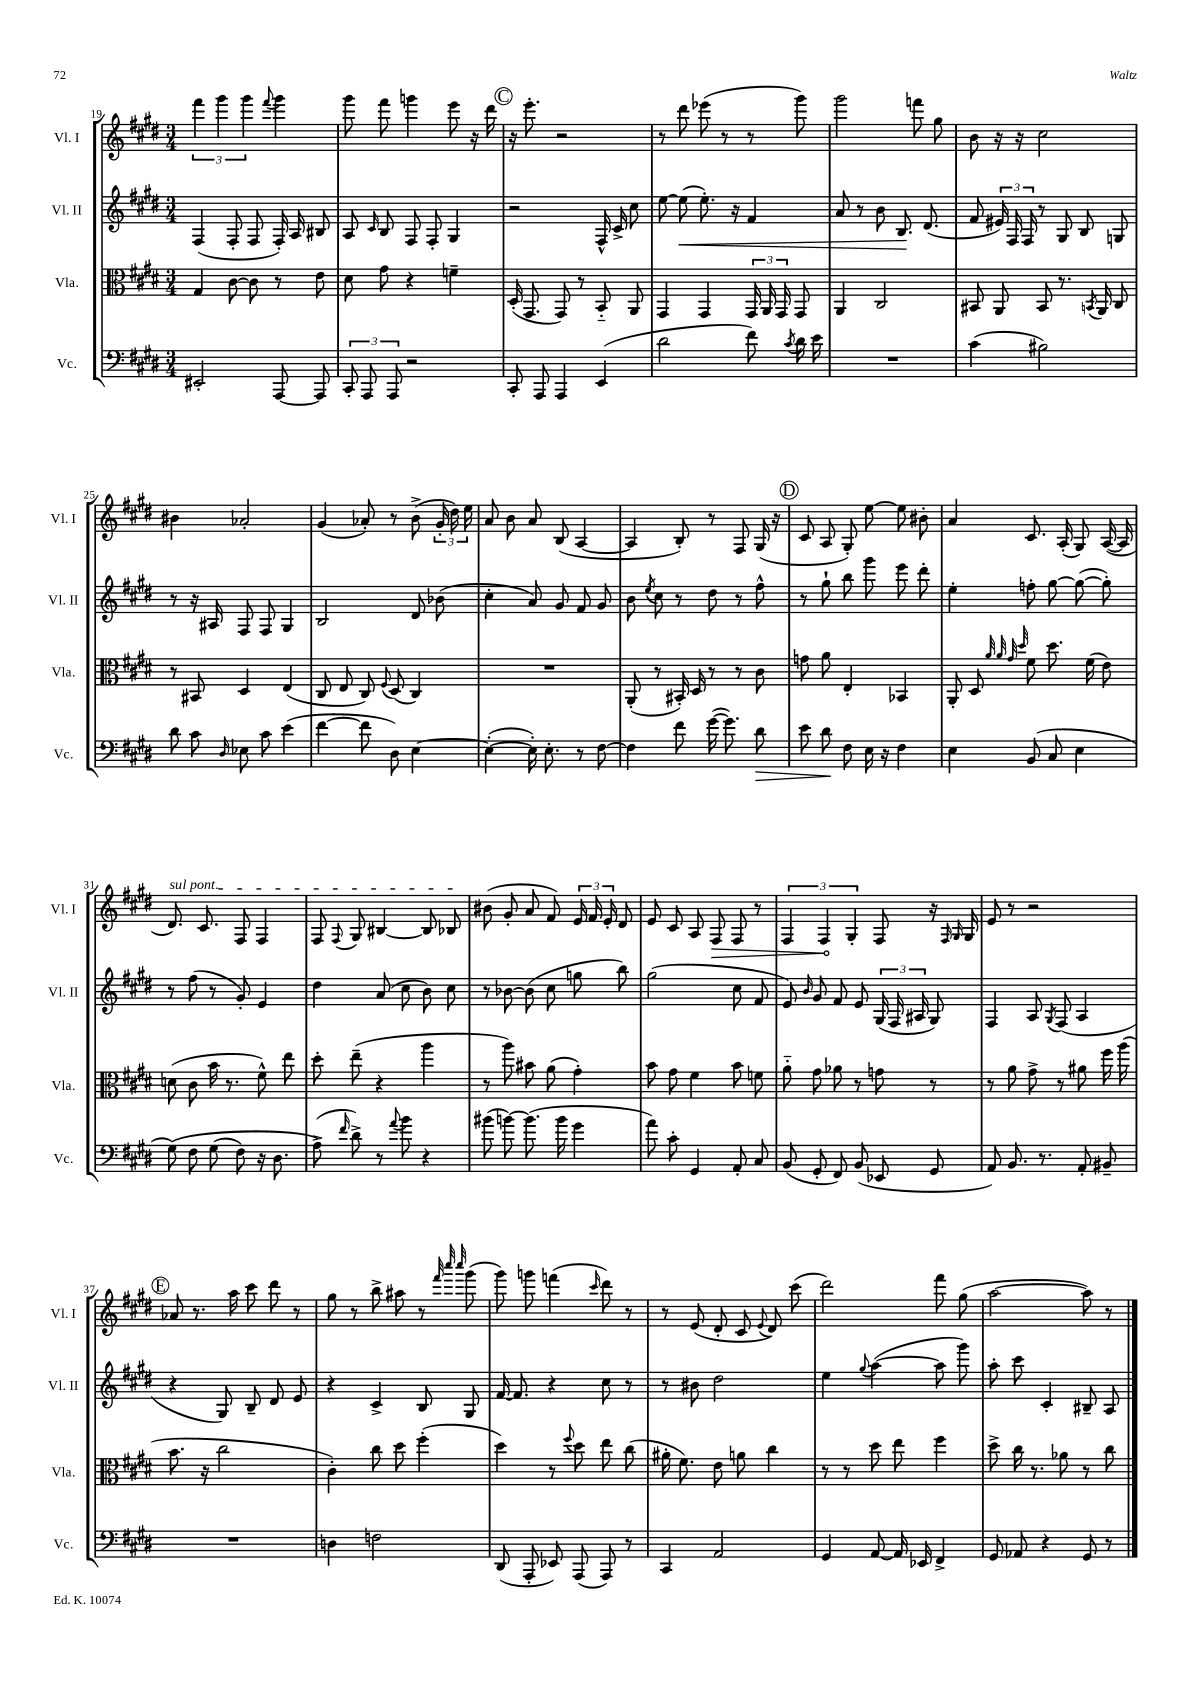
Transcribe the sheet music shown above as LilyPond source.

<<
\new StaffGroup <<
\new Staff = "s0" \with { instrumentName = "Vl. I" shortInstrumentName = "Vl. I" } {
    \clef treble \key e \major \numericTimeSignature \time 3/4
    \autoBeamOff \tuplet 3/2 { fis'''4 gis'''4 gis'''4 } \appoggiatura { fis'''8 } gis'''4 |
    gis'''8 fis'''8 g'''4 e'''8 r16 dis'''16 |
    \mark \markup { \circle "C" } r16 e'''8.-. r2 |
    r8 dis'''8 ees'''8( r8 r8 gis'''8) |
    gis'''2 f'''8 gis''8 |
    b'8 r16 r16 cis''2 |
    bis'4 aes'2-. |
    gis'4( aes'8-.) r8 b'8->( \tuplet 3/2 { gis'16-. dis''16) e''16 } |
    a'8 b'8 a'8 b8( a4~ |
    a4 b8-.) r8 fis8 gis16( r16 |
    \mark \markup { \circle "D" } cis'8 a8 gis8-.) e''8~ e''8 bis'8-. |
    a'4 cis'8. a16-.( gis8) a16~( a16 |
    \once \override TextSpanner.bound-details.left.text = \markup { \italic "sul pont." } dis'8.\startTextSpan) cis'8. fis8 fis4 |
    fis8 \appoggiatura { fis8 } gis8 bis4~ bis8 bes8\stopTextSpan |
    bis'8( gis'8-. a'8 fis'8) \tuplet 3/2 { e'16 fis'16 e'16-. } dis'8 |
    e'8 cis'8 a8 \once \override Hairpin.circled-tip = ##t fis8\> fis8 r8 |
    \tuplet 3/2 { fis4 fis4\! gis4-. } fis8 r16 \grace { fis16 gis16 } gis16 |
    e'8 r8 r2 |
    \mark \markup { \circle "E" } aes'8 r8. a''16 cis'''8 dis'''8 r8 |
    gis''8 r8 b''8-> ais''8 r8 \grace { fis'''32 cis''''32 cis''''32 } gis'''8( |
    gis'''8) g'''8 f'''4( \grace { cis'''16 } dis'''8) r8 |
    r8 e'8( dis'8-. cis'8 \appoggiatura { e'8 } dis'8) cis'''8( |
    dis'''2) fis'''8 gis''8( |
    a''2~ a''8) r8 \bar "|." |
}
\new Staff = "s1" \with { instrumentName = "Vl. II" shortInstrumentName = "Vl. II" } {
    \clef treble \key e \major \numericTimeSignature \time 3/4
    \autoBeamOff fis4( fis8-. fis8 fis16-.) a16 bis8 |
    a8 \grace { cis'16 } b8 fis8 fis8-. gis4 |
    \mark \markup { \circle "C" } r2 fis16-^ cis'16-> cis''8 |
    e''8~ e''8\<( e''8.-.) r16 fis'4 |
    a'8 r8 b'8 b8.\! dis'8.( |
    fis'8 \tuplet 3/2 { eis'16) fis16 fis16 } r8 gis8 b8 g8 |
    r8 r16 ais16 fis8 fis8 gis4 |
    b2 dis'8 bes'8( |
    cis''4-. a'8) gis'8 fis'8 gis'8 |
    b'8 \acciaccatura { e''8 } cis''8 r8 dis''8 r8 fis''8-^ |
    \mark \markup { \circle "D" } r8 gis''8-! b''8 gis'''8 e'''8 dis'''8-. |
    e''4-. f''8-. gis''8~ gis''8~( gis''8-.) |
    r8 fis''8( r8 gis'8-.) e'4 |
    dis''4 a'8( cis''8 b'8) cis''8 |
    r8 bes'8~ bes'8( cis''8 g''8 b''8) |
    gis''2( cis''8 fis'8 |
    e'8) \grace { b'16 } gis'8 fis'8 e'8 \tuplet 3/2 { gis16( fis16 ais16 } gis8) |
    fis4 a8 \acciaccatura { gis8 } fis8( a4 |
    \mark \markup { \circle "E" } r4 gis8) b8-- dis'8 e'8 |
    r4 cis'4-> b8 gis8 |
    fis'16~ fis'8. r4 cis''8 r8 |
    r8 bis'8 dis''2 |
    e''4 \appoggiatura { gis''8 } a''4~( a''8 gis'''8) |
    a''8-. cis'''8 cis'4-. bis8-- a8 \bar "|." |
}
\new Staff = "s2" \with { instrumentName = "Vla." shortInstrumentName = "Vla." } {
    \clef alto \key e \major \numericTimeSignature \time 3/4
    \autoBeamOff gis4 cis'8~ cis'8 r8 e'8 |
    dis'8 gis'8 r4 f'4-- |
    \mark \markup { \circle "C" } dis16-.( gis,8. gis,8) r8 b,8-_ a,8 |
    gis,4 gis,4 \tuplet 3/2 { gis,16 a,16 gis,16 } gis,8 |
    a,4 cis2 |
    bis,8 a,8 bis,8 r8. \acciaccatura { b,8 } a,16 cis8 |
    r8 bis,8 dis4 e4( |
    cis8 e8 cis8) \appoggiatura { fis8 } dis8( cis4) |
    R2. |
    a,8-.( r8 bis,16-.) dis16 r8 r8 cis'8 |
    \mark \markup { \circle "D" } g'8 a'8 e4-. bes,4 |
    a,8-. dis8 \grace { a'32 a'32 gis'32 dis''32 } fis'8 dis''8. fis'16( e'8) |
    d'8( cis'8 b'16 r8. fis'8-^) e''8 |
    dis''8-. e''8--( r4 a''4 |
    r8 a''8) bis'8 a'8( gis'4-.) |
    b'8 gis'8 fis'4 b'8 f'8 |
    a'8-_ gis'8 aes'8 r8 g'8 r8 |
    r8 a'8 gis'8-> r8 ais'8 fis''16 a''16( |
    \mark \markup { \circle "E" } b'8. r16 cis''2 |
    cis'4-.) cis''8 dis''8 fis''4-.( |
    dis''4) r8 \appoggiatura { fis''8 } dis''8 e''8 cis''8( |
    ais'16-. fis'8.) e'8 a'8 cis''4 |
    r8 r8 dis''8 e''8 fis''4 |
    dis''8-> cis''16 r8. aes'8 r8 cis''8 \bar "|." |
}
\new Staff = "s3" \with { instrumentName = "Vc." shortInstrumentName = "Vc." } {
    \clef bass \key e \major \numericTimeSignature \time 3/4
    \autoBeamOff eis,2-. a,,8~ a,,8 |
    \tuplet 3/2 { cis,8-. a,,8 a,,8 } r2 |
    \mark \markup { \circle "C" } cis,8-. a,,8 a,,4 e,4( |
    dis'2 fis'8) \acciaccatura { cis'8 } dis'16 e'16 |
    R2. |
    cis'4( bis2) |
    dis'8 cis'8 \grace { dis16 } ees8 cis'8 e'4( |
    fis'4~ fis'8 dis8) e4~ |
    e4~-.( e16-.) e8.-. r8 fis8~ |
    fis4 fis'8 gis'16~( gis'8.) dis'8\> |
    \mark \markup { \circle "D" } e'8 dis'8\! fis8 e16 r16 fis4 |
    e4 b,8( cis8 e4 |
    gis8)\( fis8 gis8( fis8) r16 dis8. |
    a8->(\) \grace { fis'16 } dis'8->) r8 \appoggiatura { a'8 } b'8 r4 |
    bis'8( b'8~) b'8.( b'16 gis'4 |
    a'8) cis'8-. gis,4 a,8-. cis8 |
    b,8( gis,8-. fis,8) b,8( ees,8 gis,8 |
    a,8) b,8. r8. a,8-. bis,8-- |
    \mark \markup { \circle "E" } R2. |
    d4 f2 |
    dis,8( a,,8-. ees,8) a,,8( a,,8) r8 |
    cis,4 a,2 |
    gis,4 a,8~ a,16 ees,16 fis,4-> |
    gis,8 aes,8 r4 gis,8 r8 \bar "|." |
}
>>
>>
\layout { \context { \Score currentBarNumber = #19 } }
